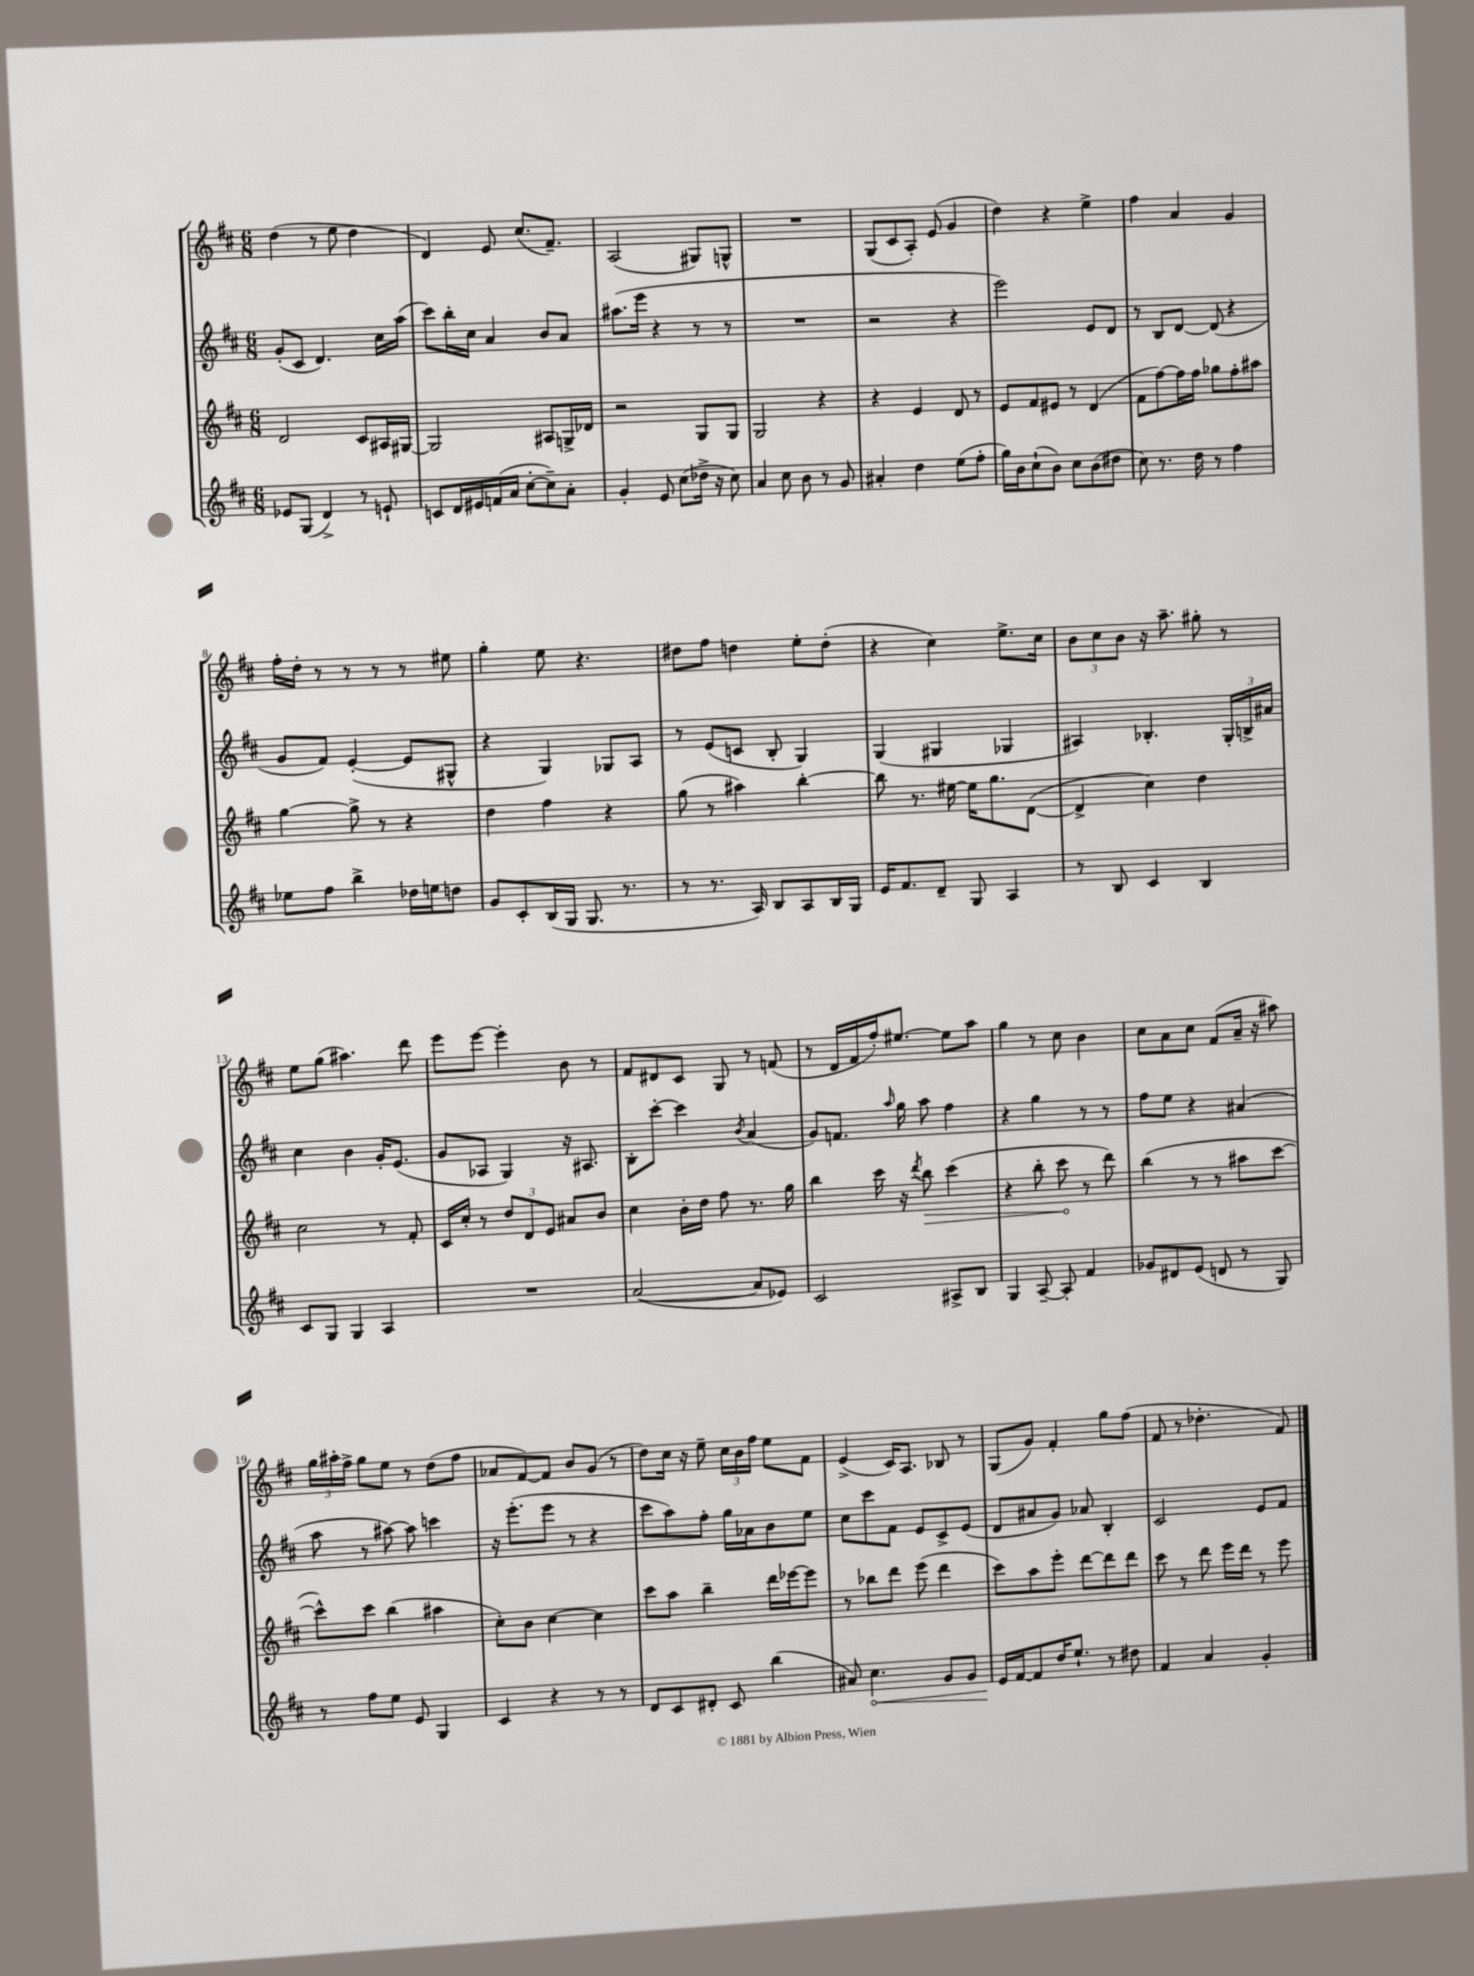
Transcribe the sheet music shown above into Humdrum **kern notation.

**kern	**kern	**kern	**kern
*staff4	*staff3	*staff2	*staff1
*clefG2	*clefG2	*clefG2	*clefG2
*k[f#c#]	*k[f#c#]	*k[f#c#]	*k[f#c#]
*M6/8	*M6/8	*M6/8	*M6/8
8e-/L	2d/	(8g'/L	(4dd\
(8G/J	.	8c#/J	.
4d^/)	.	4.d/)	8r
.	.	.	8ee\
8r	8c#/L	.	4dd\
8e`/	16A#/L	16cc#\LL	.
.	[16G#/JJ	(16aa\JJ	.
=	=	=	=
8c/L	2G#/]	8ccc#\L)	4d/)
16d/L	.	16bb'\L	.
16e#/	.	16cc#\JJ	.
(16f/	.	4a/	8e/
16a/JJ	.	.	.
[8cc#'\L	.	.	(8.cc#/L
8cc#~\])	8A#/L	8b/L	.
.	.	.	8.f#~/J)
8a'\J	16G^/L	8a/J	.
.	16d-/JJ	.	.
=	=	=	=
4g'/	2r	(8.aa#\L	(2A/
.	.	16eee\Jk	.
8e/	.	4r	.
(8cc#\L	.	.	.
16dd-^\Jk	8G/L	8r	8G#/L)
16r	.	.	.
8cc#\)	8G/J	8r	8G^^/J
=	=	=	=
4a/	2G/	2.r	2.r
8cc#\	.	.	.
8b\	.	.	.
8r	4r	.	.
8g/	.	.	.
=	=	=	=
4a#'/	4r	2r	(8G/L
.	.	.	8c#/
4dd\	4e/	.	8A'/J)
.	.	.	(8e/
(8ee\L	8d/	4r	4g/
8ff#'\J	8r	.	.
=	=	=	=
16gg\LL)	8e/L	2eee\)	4dd\)
16b\J	.	.	.
(8cc#`\	8f#/	.	.
8b\J)	8e#/J	.	4r
8cc#\L	8r	.	.
(8b\	(4d/	8e/L	4ee^\
8dd#\J	.	8d/J	.
=	=	=	=
8cc#\)	8f#\L	8r	4ff#\
8.r	[8ff#\)	8B/L	.
.	16ff#\]L	[8d/J	4a/
16dd\	16ff#\JJ	.	.
8r	8gg-\L	(8d/]	.
4ff#\	8ff#'\	4r	4g/
.	8aa#\J	.	.
=	=	=	=
8ee-\L	[4gg\	8g/L	16ff#'\LL
.	.	.	16dd'\JJ
8ff#\J	.	8f#/J)	8r
4bb^\	8gg^\]	([4e'/	8r
.	8r	.	8r
16dd-\LL	4r	8e/]L	8r
16ee\J	.	.	.
8dd\J	.	8G#^^/J	8ee#\
=	=	=	=
8g/L	4dd\	4r	4gg'\
8c#'/	.	.	.
(16B/L	4ff#\	4G/)	8ee\
16G/JJ	.	.	.
8.G/	.	.	4.r
.	4r	8G-/L	.
8.r	.	.	.
.	.	8A/J	.
=	=	=	=
8r	(8gg\	8r	8dd#\L
8.r	8r	(8e/L	8ff#\J
.	4aa#\)	8c/J	4dd\
16A/)	.	.	.
8B/L	.	8B'/	.
8A/	[4bb'\	4G/)	8ee'\L
16B/L	.	.	(8dd'\J
16G/JJ	.	.	.
=	=	=	=
16e/LK	8bb\]	(4G/	4r
8.f#/	.	.	.
.	8.r	.	.
8d~/J	.	4G#/	4cc#\)
.	[16ee#\	.	.
8G/	16ee#\]LK	.	.
.	8.gg\	.	.
4A/	.	4G-/	8.ee^\L
.	([8d\J	.	.
.	.	.	16cc#\Jk
=	=	=	=
8r	4d^/]	4A#/)	12b\L
.	.	.	12cc#\
8B/	.	.	.
.	.	.	12b\J
4c#/	4cc#\)	4.B-'/	16r
.	.	.	8.aa~\
4B/	4dd\	.	8gg#'\
.	.	24G'/LL	8r
.	.	24B^/	.
.	.	24a#/JJ	.
=	=	=	=
8c#/L	2cc#\	4cc#\	8ee\L
8G/J	.	.	(8gg\J
4G/	.	4b\	4.aa#\)
4A/	8r	16g'/LK	.
.	.	(8.e/J	.
.	8f#'/	.	8ddd\
=	=	=	=
2.r	16c#/LL	8g/L	8eee\L
.	16cc#'/JJ	.	.
.	8r	8A-/J	[8eee\J
.	12dd/L	4G/)	4eee'\]
.	12d/	.	.
.	12e/J	.	.
.	8a#/L	16r	8b\
.	.	8.A#/	.
.	8b/J	.	8r
=	=	=	=
([2a/	4cc#\	8B'\L	8f#/L
.	.	[8ccc#'\J	8d#/
.	16b'\LL	4ccc#\]	8c#/J
.	16dd\JJ	.	.
.	8ff#\	.	8G/
.	.	8qb/	.
8a/]L	8.r	(4a/	8r
8e-/J)	.	.	(8f/
.	16gg\	.	.
=	=	=	=
2c#/	4bb\	8g/L)	8r
.	.	8.f/J	16d/LL
.	.	.	16f#/
.	16ccc#\	.	16ff#'/J)
.	.	16qqaa/	.
.	16r	16gg\	[8.ee#/J
.	8qddd/	.	.
.	8bb\	8aa\	.
8A#^/L	(4ccc#\	4ff#\	8ee#\]L
8B/J	.	.	8aa\J
=	=	=	=
4G/	4r	4r	4gg\
[8A~/	8bb'\	4gg\	8r
8A'/]	8ccc#\	.	8cc#\
4f#/	8r	8r	4b\
.	8ddd\)	8r	.
=	=	=	=
8g-/L	(4bb\	8ff#\L	8cc#\L
8d#/	.	8ee\J	8a\
(8e/J	8r	4r	8cc#\J
8d/	8r	.	(8f#/L
8r	8aa#\L	(4a#/	16a~/Jk
.	.	.	16r
8G/)	[8ccc#\J	.	8aa#\)
=	=	=	=
8r	8ccc#^^\]L)	8aa\	24gg\LL
.	.	.	24aa#'\
.	.	.	24ff#^\JJ
8ff#\L	8ccc#\J	8r	8gg\L
8ee\J	(4bb\	[8aa#\)	8ee\J
8e/	.	8aa#\]	8r
4G/	4aa#\	4ccc\	(8dd\L
.	.	.	8ff#\J
=	=	=	=
4c#/	8cc#'\L)	16r	8a-/L
.	.	(8.eee'\L	.
.	8b\J	.	[8f#/)
4r	[4cc#\	8eee\J	8f#/]J
.	.	8r	8b/L
8r	4cc#\]	4r	(8g/J
8r	.	.	8r
=	=	=	=
8d/L	8ccc#\L	8ccc#\L	8dd\L)
8c#/	8aa\J	8aa\)	16cc#\Jk
.	.	.	16r
8d#'/J	4bb~\	8ff#'\J	8ee~\
8c#/	.	16gg\LL	24cc#\LL
.	.	.	24b\
.	.	16a-\J	.
.	.	.	24ff#\JJ
(4bb\	16ddd\LL	8b\	8ee\L
.	[16eee-\J	.	.
.	8eee-\]J	8ee\J	8f#\J
=	=	=	=
8a#/)	8r	8cc#\L	(4e^/
4.cc#\	8bb-\L	8ccc#\	.
.	8ddd\J	8f#\J	16c#/LK)
.	.	.	8.A/J
.	(8eee\	8e/L	.
8g/L	4ddd\	8c#^/	8B-/
8g/J	.	(8e/J	8r
=	=	=	=
16e/LL	8ccc#\L)	8d/L	(8G/L
[16f#/J	.	.	.
8f#/]	8aa\	8a#/	8g/J)
16dd/K	8eee'\J	8g/J)	4f#'/
8.ee`/J	.	.	.
.	[8ddd\L	8a-/	.
8r	8ddd\]	4B'/	8gg\L
8dd#\	8ddd\J	.	(8ff#\J
=	=	=	=
4f#/	8ccc#\	2c#/	8f#/
.	8r	.	8r
4a/	8ddd\	.	4.dd-'\
.	16eee\LL	.	.
.	16ddd\JJ	.	.
4g'/	8r	8e/L	.
.	8eee\	8f#/J	8f#/)
==	==	==	==
*-	*-	*-	*-
